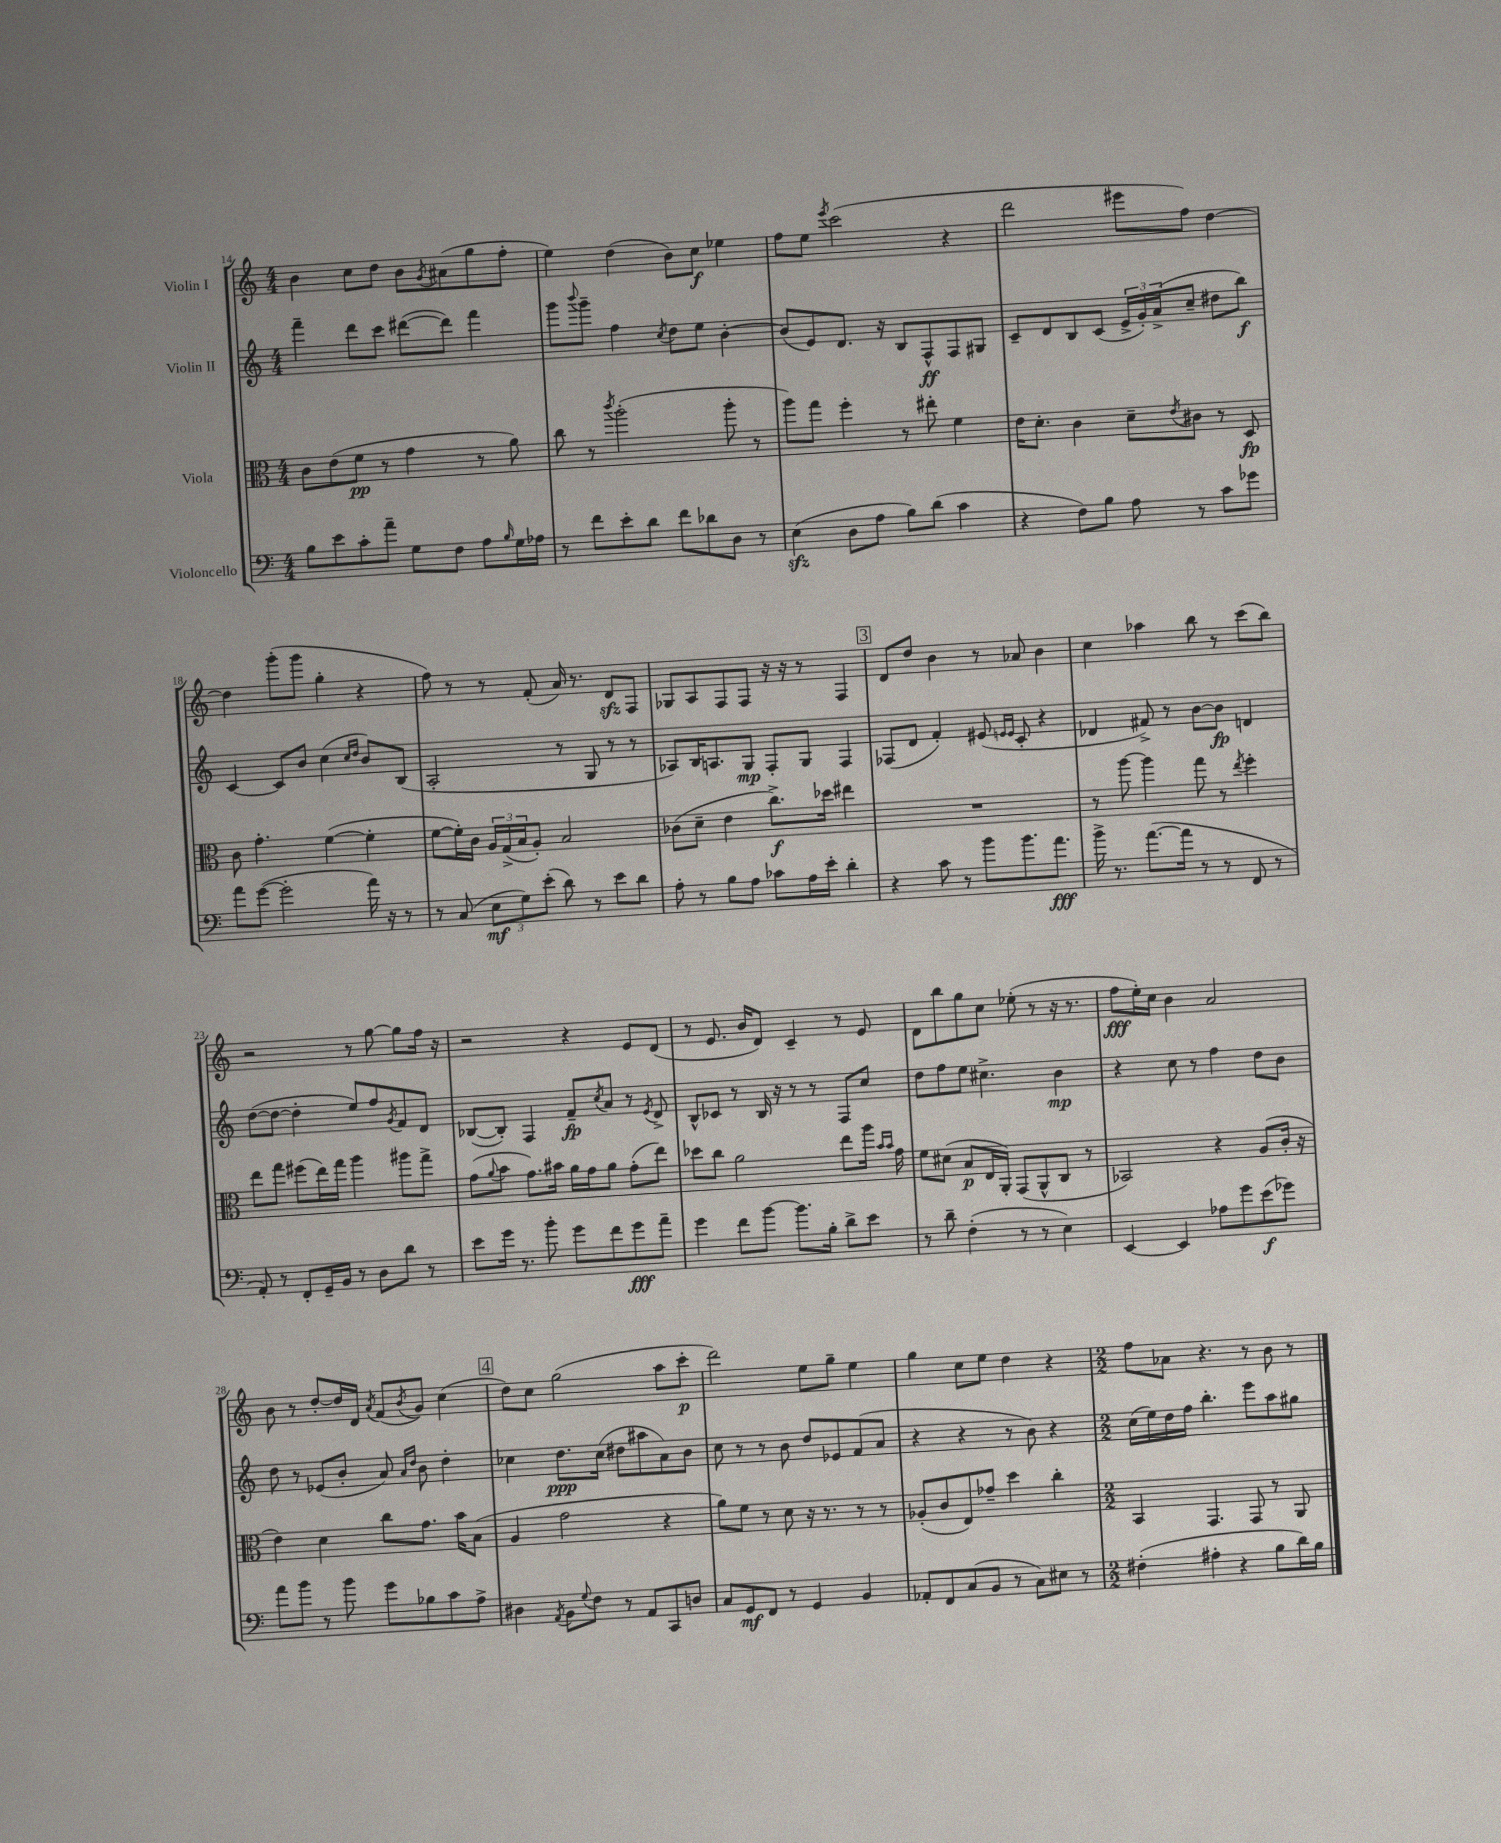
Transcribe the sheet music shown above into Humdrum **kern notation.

**kern	**kern	**kern	**kern
*staff4	*staff3	*staff2	*staff1
*clefF4	*clefC3	*clefG2	*clefG2
*k[]	*k[]	*k[]	*k[]
*M4/4	*M4/4	*M4/4	*M4/4
8B\L	8c\L	4fff~\	4b\
8e\	(8e\	.	.
8c'\	8f\J	8ddd\L	8cc\L
8a~\J	8r	8ccc\J	8dd\J
8G\L	4g\	([8ddd#\L	8b\L
.	.	.	8qg/
8F\J	.	8ddd#\]J)	(8a#\
8A\L	8r	4fff\	8gg\
16qqB/	.	.	.
16G\L	8a\)	.	8ff'\J
16A-\JJ	.	.	.
=	=	=	=
8r	8cc\	8ggg\L	4ee\)
.	.	8qqbbb/	.
8f\L	8r	8ggg~\J	.
.	8qccc/	.	.
8e'\	(2aa'\	4ff\	(4dd\
8d\J	.	.	.
.	.	8qcc/	.
8f\L	.	8dd\L	8b\L)
8d-\	.	8ee\J	8cc\J
8D\J	8aa'\	[4b'\	4ee-\
8r	8r	.	.
=	=	=	=
(4E\	8aa\L)	(8b/]L	8ff\L
.	8gg\J	8e/)	8ee\J
.	.	.	8qeee/
8D\L	4ff'\	8.d/J	(2ccc\
8A\J	.	.	.
.	.	16r	.
8B\L)	8r	8B/L	.
(8d\J	8ee#'\	8F^^/	.
4c\	4f\	8F/	4r
.	.	8G#/J	.
=	=	=	=
4r	16e\LK	8c~/L	2ddd\
.	8.d'\J	.	.
.	.	8d/	.
8F\L)	4c\	8B/	.
8B\J	.	(8c/J	.
8A\	8d~\L	24e^/LL	8eee#\L
.	.	24g'/)	.
.	.	(24a^/J	.
.	8qe/	.	.
8r	8c#\J	8cc~/J	8ff\J)
8c\L	8r	8dd#\L	[4dd\
8g-\J	8D/	8bb\J)	.
=	=	=	=
8a\L	8c\	[4c/	4dd\]
([8g\J	4.g'\	.	.
2g'\]	.	8c/]L	(8ggg'\L
.	.	8b/J	8ggg\J
.	([4f\	(4cc\	4gg'\
.	.	16qqcc/LL	.
.	.	16qqdd/JJ	.
16a\)	4f'\]	8b/L)	4r
16r	.	.	.
8r	.	(8B/J	.
=	=	=	=
8r	[8f\L	2A'/	8ff\)
(8C/	16f'\]L)	.	8r
.	16c\JJ	.	.
12E\L	24A/LL	.	8r
.	(24G^/	.	.
12G\)	24B/J	.	.
.	8A'/J)	.	(8f'/
(12e'\J	.	.	.
8d\)	2B/	8r	16a/)
.	.	.	8.r
8r	.	8G/	.
8e\L	.	8r	8d/L
8d\J	.	8r	8F/J
=	=	=	=
8A'\	(8c-\L	8A-/L)	8G-/L
8r	8d~\J	16B/K	8A/
.	.	8.A/	.
8B\L	4e\	.	8F/
8A\J	.	8G/J	8F/J
8c-\L	8.cc^\L)	8F'/L	16r
.	.	.	16r
16A\L	.	8G/J	8r
16e'\JJ	16dd-\Jk	.	.
4d'\	4ee#\	4F/	4F/
=	=	=	=
4r	1r	(8F-/L	8d/L
.	.	8d/J	8dd/J
8c\	.	4f'/)	4b\
8r	.	.	.
8b\L	.	(8e#/	8r
.	.	16qqe/LL	.
.	.	16qqe/JJ	.
8.b\	.	8c'/	8a-/
.	.	4r	4b\
8.a\J	.	.	.
=	=	=	=
16b^\	8r	4d-/	4cc\
8.r	.	.	.
.	[8aa\	.	.
([8.a\L	4aa\]	8f#^/)	4aa-\
.	.	8r	.
16a\]Jk	.	.	.
8r	8gg\	[8b\L	8bb\
8r	8r	8b\]J	8r
.	8qee/	.	.
8FF/	4ff'\	4d/	(8ccc\L
8r	.	.	8bb\J)
=	=	=	=
8AA'/)	8ee\L	([8dd\L	2r
8r	8gg\J	8dd\_J	.
8FF'/L	(8ff#\L	4dd'\]	.
16GG~/L	16ee\L)	.	.
16BB/JJ	16gg\JJ	.	.
8r	4aa\	8ee/L)	8r
8D\L	.	8ff/	[8gg\
.	.	8qg/	.
8d\J	8aa#\L	8f/	8gg\]L
8r	8gg^\J	8d/J	16ff\Jk
.	.	.	16r
=	=	=	=
8e\L	(8g\L	([8B-/L	2r
.	8qqa/	.	.
16g\Jk	8b\J	8B-'/]J)	.
8.r	.	.	.
.	8.g\L)	4F/	.
8b'\	.	.	.
.	16b#\Jk	.	.
8g\L	16a\LL	8f~/L	4r
.	16g\J	.	.
.	.	8qcc/	.
8f\	8a\J	8a/J	.
8g\	(8g'\L	8r	8e/L
.	.	8qe/	.
8a~\J	8ee\J)	8d^/	(8d/J
=	=	=	=
4g\	8dd-\L	8B^^/L	8r
.	8cc\J	8c-/J	8.e/
8f\L	2a\	8r	.
.	.	.	16b/LK
[8b\J	.	16B/	8d/J)
.	.	16r	.
8.b\]L	.	8r	4c~/
.	.	8r	.
16B'\Jk	.	.	.
8d^\L	8ee\L	8F/L	8r
8e\J	16aa\Jk	8cc/J	8e/
.	16qqb/LL	.	.
.	16qqb/JJ	.	.
.	16g\	.	.
=	=	=	=
8r	8f\L	8dd\L	8d\L
8d~\	(8d#\J	8ff\	8bb\
(4F'\	8B/L	8ee\J	8gg\
.	16E/L	4.cc#^\	8cc\J
.	16AA'/JJ)	.	.
8r	(8GG/L	.	(8ee-'\
8r	8AA^^/	.	8r
4E\)	8C/J	4b\	16r
.	.	.	8.r
.	8r	.	.
=	=	=	=
[4EE/	2BB-/)	4r	8ff\L
.	.	.	16ee'\L)
.	.	.	16cc\JJ
4EE/]	.	8cc\	4b\
.	.	8r	.
8A-\L	4r	4ff\	2a/
8g\	.	.	.
(8e\	(8A/L	8dd\L	.
8g-\J)	16c'/Jk	8b\J	.
.	16r	.	.
=	=	=	=
8a\L	4e\)	8dd\	8b\
8b\J	.	8r	8r
8r	4d\	(8e-/L	[8dd'/L
8b\	.	8b'/J	16dd/]L
.	.	.	16d/JJ
.	.	.	8qa/
8g\L	8cc\L	8a/)	(8f/L
.	.	16qqa/LL	.
.	.	16qqdd/JJ	8qb/
8B-\	8.g\J	8b\	8g/J)
8c\	.	4dd'\	(4cc\
.	16b\LK	.	.
8A^\J	(8B\J	.	.
=	=	=	=
4D#\	4A/	4cc-\	8dd\L)
.	.	.	8cc\J
8qAA/	.	.	.
8BB\L	2g\	8.dd\L	(2gg\
8qqG/	.	.	.
8F\J	.	.	.
.	.	(16cc-\Jk	.
8r	.	8dd#\L	.
8AA/L	.	8aa#\	.
8CC/	4r	8a\)	8aa\L
8D/J	.	8b\J	8ccc'\J
=	=	=	=
8C/L	8a\L)	8cc\	2ddd\)
8GG/	8f\J	8r	.
8FF/J	8r	8r	.
8r	8d\	8b\	.
4GG/	16r	8dd/L	8ee\L
.	8.r	.	.
.	.	8e-/	8gg~\J
4BB/	8r	(8f/	4ee\
.	8r	8a/J	.
=	=	=	=
8AA-'/L	(8A-'/L	4r	4gg\
8FF/	8c/	.	.
(8C/	8E/)	4r	8cc\L
8BB/J	8g-~/J	.	8ee\J
8r	4dd\	8r	4dd\
8C\L)	.	8b\)	.
8E#\J	4cc'\	4r	4r
8r	.	.	.
=	=	=	=
*M2/2	*M2/2	*M2/2	*M2/2
(4F#'\	4BB/	(16cc\LL	8ff\L
.	.	16ee\)	.
.	.	16dd\	8a-\J
.	.	16ff\JJ	.
4A#'\	4.GG/	4.bb'\	4.r
4r	.	.	.
.	8GG/	8eee\L	8r
8B\L	8r	8aa\	8b\
16d\L)	8AA/	8gg#\J	8r
16B\JJ	.	.	.
==	==	==	==
*-	*-	*-	*-
